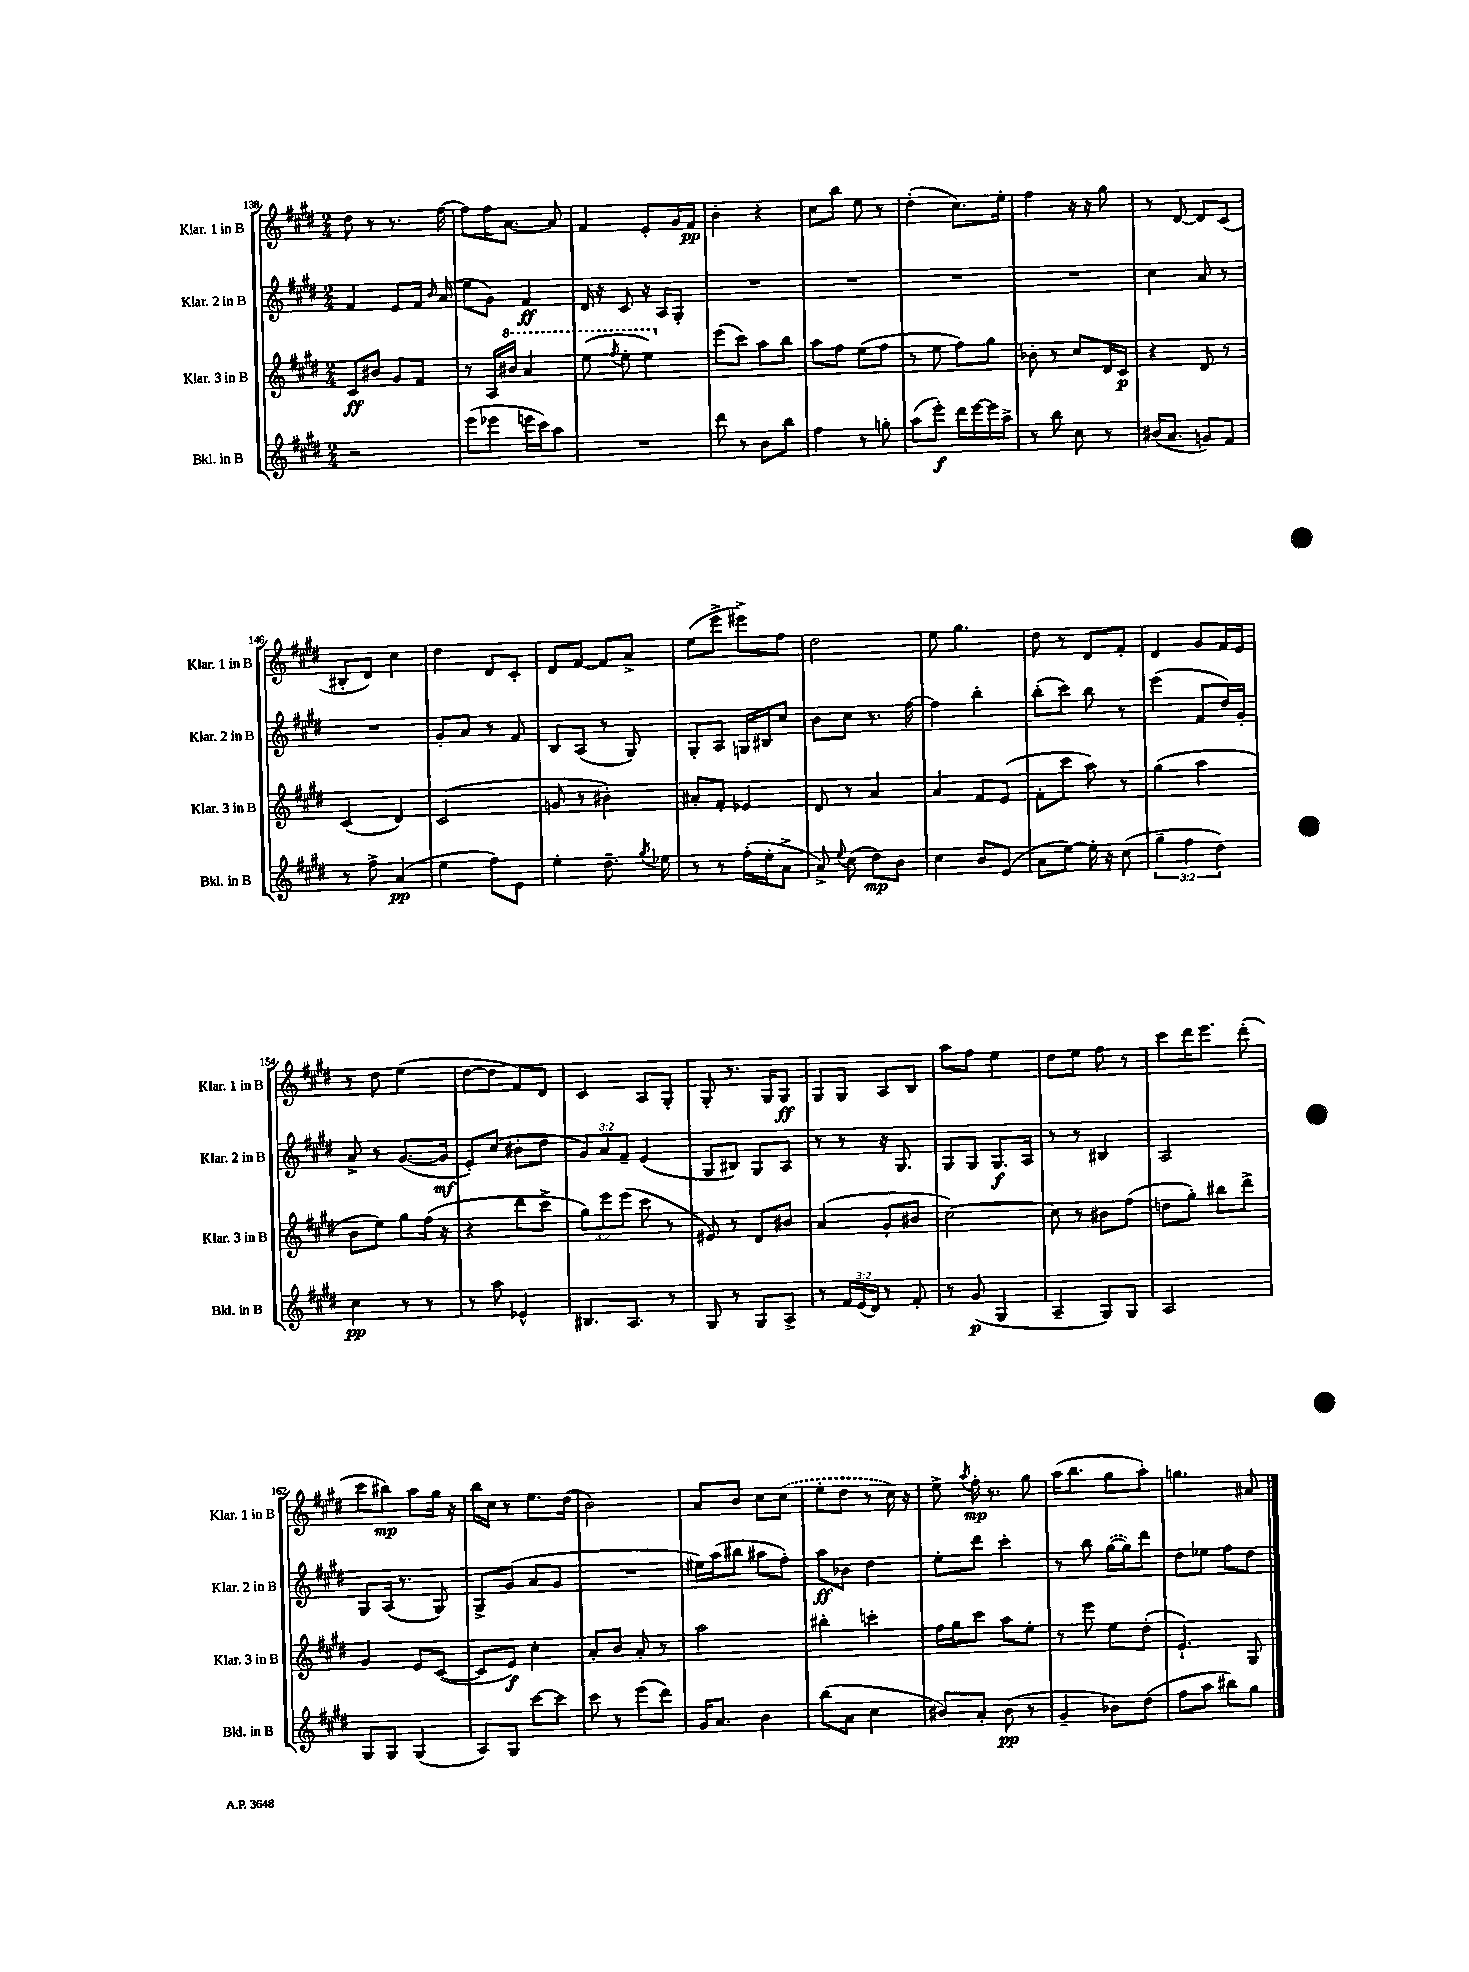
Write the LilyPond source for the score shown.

<<
\new StaffGroup <<
\new Staff = "s0" \with { instrumentName = "Klar. 1 in B" shortInstrumentName = "Klar. 1 in B" } {
    \clef treble \key e \major \numericTimeSignature \time 2/4
    \autoBeamOff dis''8 r8 r8. fis''16~ |
    fis''8[ fis''16 a'8.]~ a'8 |
    fis'4 e'8[-. gis'16 fis'16]\pp |
    b'4-. r4 |
    cis''8[ b''8] e''8 r8 |
    dis''4-.( cis''8.[) e''16]-. |
    fis''4 r16 r16 gis''8 |
    r8 dis'8~ dis'8[ cis'8]( |
    bis8[-. dis'8]) cis''4 |
    dis''4 dis'8[ cis'8]-. |
    dis'8[ fis'8]~ fis'8[ a'8]-> |
    e''8[( e'''8]-> eis'''8[->) fis''8] |
    dis''2 |
    e''8 gis''4. |
    dis''8 r8 dis'8[ fis'8]-. |
    dis'4 gis'8[ fis'16 e'16] |
    r8 dis''8 e''4( |
    dis''8[~ dis''8] fis'8[) dis'8] |
    cis'4 a8[ gis8]-. |
    gis8-. r8. gis16[ gis8]\ff |
    gis8[ gis8] a8[ b8] |
    a''8[ fis''8] e''4 |
    dis''8[ e''8] fis''8 r8 |
    cis'''8[ dis'''16 e'''8.] dis'''8-.( |
    cis'''8[ bis''8]\mp) a''8[ gis''16] r16 |
    b''16[ cis''16] r8 e''8.[ dis''16]( |
    b'2) |
    a'8[ b'8] cis''8[ \once \slurDashed cis''8]( |
    e''8[-. dis''8] r8 cis''16) r16 |
    e''8-> \acciaccatura { a''8 } fis''16-.\mp r8. gis''8 |
    a''16[( b''8.] gis''8[ a''8]-.) |
    g''4. ais'8 \bar "|." |
}
\new Staff = "s1" \with { instrumentName = "Klar. 2 in B" shortInstrumentName = "Klar. 2 in B" } {
    \clef treble \key e \major \numericTimeSignature \time 2/4 \override Staff.TupletNumber.text = #tuplet-number::calc-fraction-text
    \autoBeamOff fis'4 e'8[ fis'16] \grace { b'16 } a'16( |
    e''8[ gis'8]) fis'4\ff |
    dis'16 r16 cis'8 r16 a16[ gis8]-. |
    R2 |
    R2 |
    R2 |
    R2 |
    cis''4 a'8 r8 |
    R2 |
    gis'8[-. a'8] r8 fis'8 |
    b8[ a8]( r8 gis8) |
    gis8[-. a8] g16[ bis16 cis''8] |
    b'8[ cis''8] r8. fis''16~ |
    fis''4 b''4-. |
    b''8[-.( cis'''8]) b''8 r8 |
    e'''4( fis'8[ dis''16) gis'16]-. |
    a'8-> r8 gis'8.[~( gis'16]\mf |
    e'8[-.) cis''8]( bis'8[-. dis''8] |
    \tuplet 3/2 { gis'8[) a'8 fis'8]-- } e'4( |
    gis8[ bis8]) gis8[ a8] |
    r8 r8 r16 gis8. |
    gis8[ gis8] gis8.[\f a16] |
    r8 r8 bis4 |
    a2 |
    gis8[ a16]( r8. gis8) |
    gis8[-> gis'8]( a'8[ gis'8] |
    R2 |
    eis''16[) a''16( bis''8] ais''8[ fis''8]-.) |
    a''8[\ff bes'8] dis''4 |
    e''8[-. dis'''8] cis'''4-. |
    r8 b''8 \once \slurDashed gis''16[~( gis''16) dis'''8] |
    dis''8[ ees''8] fis''8[ dis''8] \bar "|." |
}
\new Staff = "s2" \with { instrumentName = "Klar. 3 in B" shortInstrumentName = "Klar. 3 in B" } {
    \clef treble \key e \major \numericTimeSignature \time 2/4 \override Staff.TupletNumber.text = #tuplet-number::calc-fraction-text
    \autoBeamOff cis'8[\ff bis'8] gis'8[ fis'8] |
    r8 a16[ \ottava #1 bis''16] a''4 |
    e'''8( \acciaccatura { fis'''8 } e'''8-. e'''4) \ottava #0 |
    e'''8[( cis'''8]) a''8[ b''8] |
    a''8[ fis''8] e''8[( fis''8] |
    r8 e''8 fis''8[) gis''8] |
    bes'8-. r8 cis''8[ dis'16 cis'16]\p |
    r4 dis'8 r8 |
    cis'4( dis'4) |
    cis'2( |
    g'8 r8 bis'4-.) |
    ais'8[-. fis'8]-. ees'4 |
    dis'8 r8 a'4 |
    a'4 fis'8[ e'8]( |
    fis'8[-. cis'''8] a''8) r8 |
    gis''4( a''4 |
    b'8[ e''8]) gis''8[ fis''16]( r16 |
    r4 dis'''8[ cis'''8]-> |
    \tuplet 3/2 { gis''8[) e'''8 e'''8]( } cis'''8 r8 |
    eis'8) r8 dis'8[ bis'8] |
    a'4( gis'8[-. bis'8] |
    cis''2~) |
    cis''8 r8 bis'8[ fis''8]( |
    d''8[ gis''8]-.) bis''8[ dis'''8]-> |
    gis'4 e'8[ cis'8]~( |
    cis'8[ e'8]\f) cis''4-. |
    a'8[-. b'8] a'8-. r8 |
    a''2 |
    bis''4-. c'''4-. |
    fis''16[ gis''16 cis'''8] a''8[ e''8]-. |
    r8 e'''8 e''8[ dis''8]-.( |
    e'4.-!) gis8 \bar "|." |
}
\new Staff = "s3" \with { instrumentName = "Bkl. in B" shortInstrumentName = "Bkl. in B" } {
    \clef treble \key e \major \numericTimeSignature \time 2/4 \override Staff.TupletNumber.text = #tuplet-number::calc-fraction-text
    \autoBeamOff r2 |
    e'''8[( ees'''8] e'''16[ cis'''16) a''8] |
    R2 |
    dis'''8 r8 b'8[ b''8] |
    fis''4 r8 g''8-. |
    a''8[( e'''8]-.\f) dis'''16[ e'''16~ e'''16 a''16]-> |
    r8 b''8 cis''8 r8 |
    bis'16[( a'8.] g'8[) fis'8] |
    r8 fis''8-> a'4\pp( |
    e''4 fis''8[) e'8] |
    e''4-. dis''8.-- \acciaccatura { gis''8 } ees''16 |
    r8 r8 fis''16[-.( e''16-. a'8]-> |
    a'8->) \appoggiatura { e''8 } cis''8( dis''8[\mp) b'8] |
    cis''4 b'8[ e'8]( |
    a'8[ e''8]~) e''16-. r16 cis''8( |
    \tuplet 3/2 { gis''4-- fis''4 dis''4) } |
    cis''4\pp r8 r8 |
    r8 a''8 ees'4-^ |
    bis8.[ a8.] r8 |
    gis8 r8 gis8[ a8]-> |
    r8 \tuplet 3/2 { fis'16[ e'16( dis'16]) } r8 fis'8-. |
    r8 gis'8\p( gis4 |
    a4-- gis8[) gis8] |
    a2 |
    gis8[ gis8] gis4( |
    a8[) gis8] cis'''8[~ cis'''8] |
    cis'''8 r8 e'''8[( dis'''8]) |
    gis'16[ a'8.] b'4 |
    b''8[( a'8] cis''4 |
    bis'8[) a'8]-. bis'8\pp( r8 |
    gis'4-- bes'8[) dis''8]( |
    fis''8[ a''8] bis''8[) gis''8] \bar "|." |
}
>>
>>
\layout { \context { \Score currentBarNumber = #138 } }
